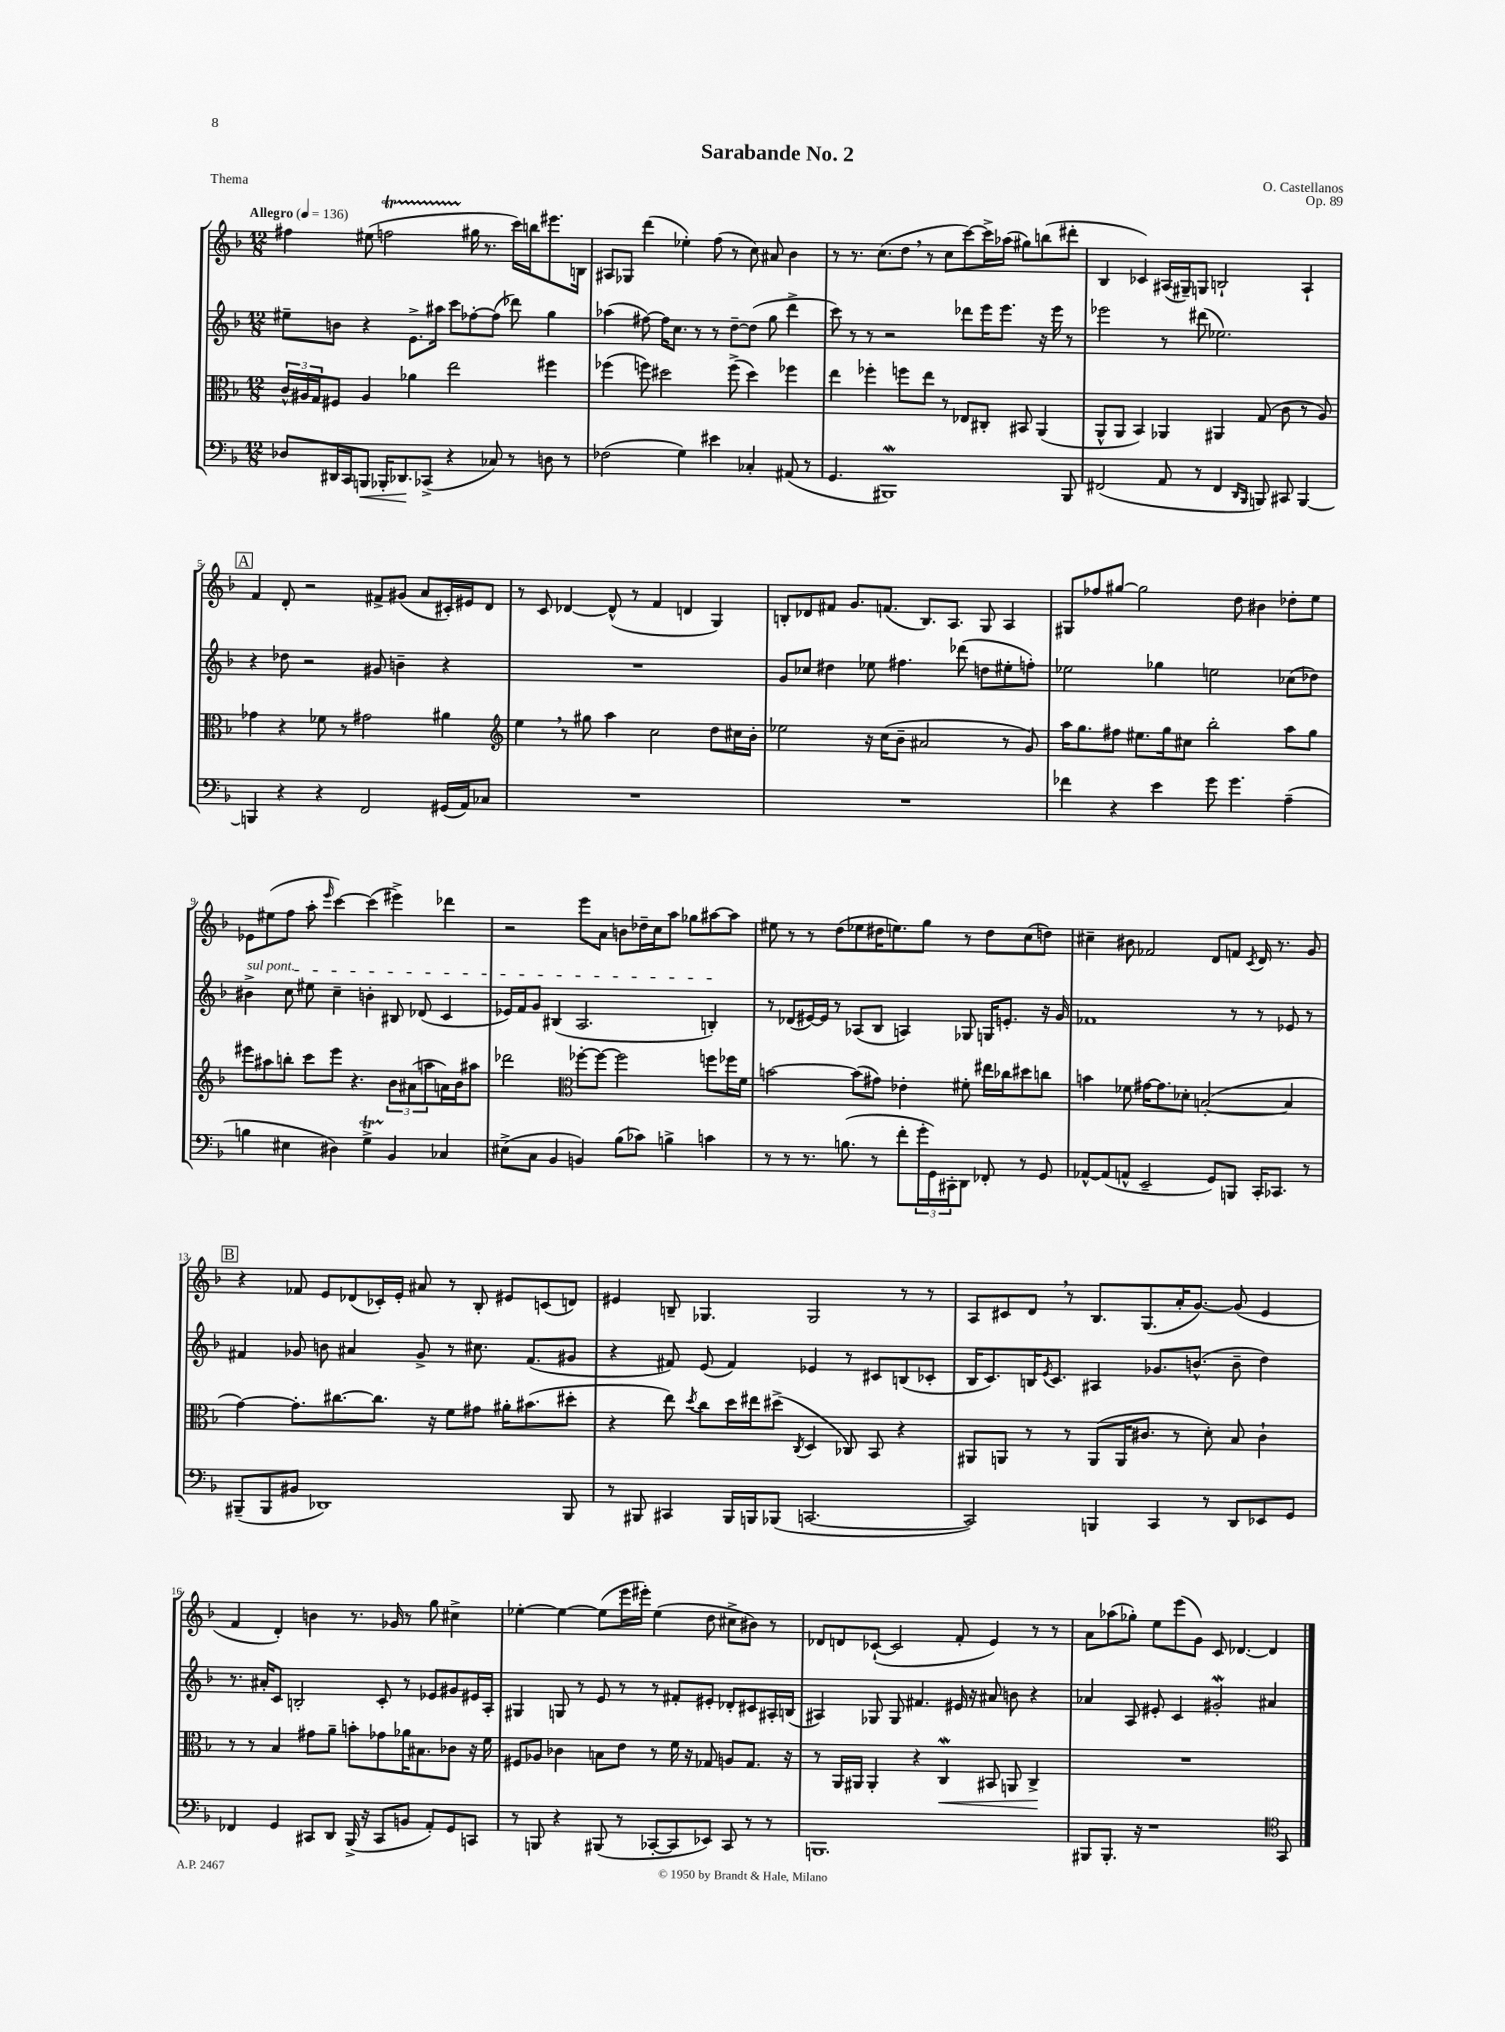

**kern	**dynam	**kern	**dynam	**kern	**kern
*part4	*part4	*part3	*part3	*part2	*part1
*staff4	*staff4	*staff3	*staff3	*staff2	*staff1
*clefF4	*	*clefC3	*	*clefG2	*clefG2
*k[b-]	*	*k[b-]	*	*k[b-]	*k[b-]
*M12/8	*	*M12/8	*	*M12/8	*M12/8
*MM136	*	*MM136	*	*MM136	*MM136
=1	=1	=1	=1	=1	=1
!	!	!	!	!	!LO:TX:a:B:t=Allegro
8D-X/L	.	24c^^/LL	.	8ee#X~\L	4ff#X\
.	.	24A#X/	.	.	.
.	.	24G/J	.	.	.
16DD#X/L	.	8F#X/J	.	8bn\J	.
16CC/J	.	.	.	.	.
!	!LO:HP:b	!	!	!	!
8BBBn/J	<	4A#/	.	4r	(8ee#X\
16BBB-X'/KL	.	.	.	.	2ffnT\
8.DD-X/	.	.	.	.	.
.	.	4a-X\	.	8.e^\L	.
(8CC-X^/J	[	.	.	.	.
.	.	.	.	16aa#X\Jk	.
4r	.	2ee\	.	8ccc\L	.
.	.	.	.	[8ff-X'\	16gg#X\
.	.	.	.	.	8.r
8C-X/)	.	.	.	(8ff-\J]	.
8r	.	.	.	8ddd-X\)	16ccc\LL)
.	.	.	.	.	16bbn\J
8Dn\	.	4ff#X\	.	4gg\	8.eee#X\
8r	.	.	.	.	.
.	.	.	.	.	16Bn\Jk
=2	=2	=2	=2	=2	=2
(2F-X\	.	(4ff-X\	.	(4aa-X\	8A#X/L
.	.	.	.	.	8G-X/J
.	.	8ffn\)	.	[8ff#X\)	(4ddd\
.	.	2dd#X\	.	16ff#\KL]	.
.	.	.	.	8.cc\J	.
4G\)	.	.	.	.	4ee-X'\)
.	.	.	.	8r	.
4e#X\	.	.	.	8r	(8ff\
.	.	(8ff^\	.	[8dd~\L	8r
4C-X'/	.	4dd#\)	.	(8dd\J]	8cc\)
.	.	.	.	8gg\	8a#X/
(8AA#X/	.	4ff-X\	.	4ddd^\	4b-\
8r	.	.	.	.	.
=3	=3	=3	=3	=3	=3
4.GG/	.	4ee\	.	8ccc\)	8r
.	.	.	.	8r	8.r
.	.	4ff-X'\	.	8r	.
.	.	.	.	.	(8.cc\L
1BBB#XW)	.	.	.	2r	.
.	.	8ffn\L	.	.	8dd,\J
.	.	8ee\J	.	.	8r
.	.	8r	.	.	8cc\L
.	.	8E-X/L	.	8ddd-X\L	[8ccc\)
.	.	8C#X'/J	.	16eee\K	16ccc^\L]
.	.	.	.	8.eee\J	(16aa-X\JJ
.	.	8BB#X/	.	.	8gg#X\L)
.	.	(4AA/	.	16r	(8bbn\
.	.	.	.	16eee\	.
8BBB#/	.	.	.	8r	8ddd#X'\J
=4	=4	=4	=4	=4	=4
(2FF#X/	.	8AA^^/L	.	2eee-X\	4B-/
.	.	8AA/J	.	.	.
.	.	4BB-/)	.	.	4c-X/)
8AA/	.	4AA-X/	.	8r	(16A#X/LL
.	.	.	.	.	16G#X~/J)
8r	.	.	.	(8ddd#X\	8Gn/J
4FF#/	.	4AA#X/	.	2.ee-X\)	2Bn`/
16qqDD/LL	.	.	.	.	.
16qqBBB-/JJ	.	.	.	.	.
8BBBn/)	.	(8G/	.	.	.
8CC#X/	.	8c\	.	.	.
[4BBB/	.	8r	.	.	4A#`/
.	.	8A/)	.	.	.
!!LO:LB:g=z
!!LO:REH:place=s1:t=A
=5	=5	=5	=5	=5	=5
4BBBn/]	.	4g-X\	.	4r	4f/
4r	.	4r	.	8dd-X\	8d'/
.	.	.	.	2r	2r
4r	.	8f-X\	.	.	.
.	.	8r	.	.	.
2FF/	.	2g#X\	.	.	.
.	.	.	.	8g#X/	8f#X^/L
.	.	.	.	4bn~\	(8g#X/J
.	.	.	.	.	8a/L
(16GG#X/LL	.	4a#X\	.	4r	16c#X'/L)
16AA/J)	.	.	.	.	16e#X/J
8C-X/J	.	.	.	.	8d/J
=6	=6	=6	=6	=6	=6
*	*	*clefG2	*	*	*
1.r	.	4ee,\	.	1.r	8r
.	.	.	.	.	8c/
.	.	8r	.	.	[4d-X/
.	.	8gg#X\	.	.	.
.	.	4aa\	.	.	(8d-^^/]
.	.	.	.	.	8r
.	.	2cc\	.	.	4f/
.	.	.	.	.	4dn/
.	.	8dd\L	.	.	4G/)
.	.	16cc#X\L	.	.	.
.	.	16b-'\JJ	.	.	.
=7	=7	=7	=7	=7	=7
1.r	.	2ee-X\	.	8g/L	8Bn'/L
.	.	.	.	8cc-X/J	8d-X/
.	.	.	.	4dd#X\	8f#X/J
.	.	.	.	.	8.g/L
.	.	16r	.	8ee-X\	.
.	.	(16cc\KL	.	.	(8.fn/J
.	.	8b-~\J	.	4.ff#X\	.
.	.	2a#X/	.	.	8.B/L)
.	.	.	.	.	8.A/J
.	.	.	.	(8ddd-X\	.
.	.	.	.	8ddn\L	8G/
.	.	8r	.	8ee#X'\	4A/
.	.	8g/)	.	8ffn'\J)	.
=8	=8	=8	=8	=8	=8
4f-X\	.	16aa\KL	.	2ee-X\	8G#X/L
.	.	8.gg\	.	.	.
.	.	.	.	.	8ff-X/
4r	.	8ff#X\J	.	.	[8gg#X/J
.	.	8.ee#X\L	.	.	2gg#\]
4e\	.	.	.	4gg-X\	.
.	.	16gg\k	.	.	.
.	.	8cc#X\J	.	.	.
8g\	.	2bb-'\	.	2een\	.
4.g\	.	.	.	.	8dd\
.	.	.	.	.	4b#X\
(4A~\	.	8aa\L	.	(8cc-X\L	8dd-X'\L
.	.	8gg\J	.	8dd-X\J)	8ee\J
!!LO:LB:g=z
=9	=9	=9	=9	=9	=9
!	!	!	!	!LO:TX:a:i:t=sul pont.	!
4Bn\	.	8eee#X\L	.	4b#X^\	8e-X\L
.	.	8aa#X\	.	.	(8ee#X\
4E#X\	.	8bbn'\J	.	8cc\	8ff\J
.	.	8ccc\L	.	8ee#X\	8aa'\
.	.	.	.	.	16qqeee/
4D#X\)	.	8eee#\J	.	4cc~\	[4ccc\)
.	.	4.r	.	.	.
4GT^\	.	.	.	4bn'\	(4ccc\]
4BB-/	.	12b-\L	.	8B#X/	4eee#X^\)
.	.	(12a#X\	.	.	.
.	.	.	.	(8d-X/	.
.	.	12aan\	.	.	.
4C-X/	.	16an\L)	.	4c/	4ddd-X\
.	.	16b-\J	.	.	.
.	.	8aa#X\J	.	.	.
=10	=10	=10	=10	=10	=10
(8E#X^\L	.	2ddd-X\	.	16e-X/LL)	2r
.	.	.	.	16f/J	.
8C\J	.	.	.	8g/J	.
4BB-/	.	.	.	(4B#X/	.
*	*	*clefC3	*	*	*
4BBn/)	.	[8ff-X'\L	.	2.A/	8eee\L
.	.	8ff-\J_	.	.	8a\J
(8B-\L	.	2ff-\]	.	.	8bn\L
8c-X\J)	.	.	.	.	16dd-X~\L
.	.	.	.	.	16cc\J
4Bn^\	.	.	.	.	8aa\J
.	.	.	.	.	8gg-X\L
4cn\	.	8ffn\L	.	4Bn'/)	[8aa#X\
.	.	16ff-X\L	.	.	8aa#\J]
.	.	16f\JJ	.	.	.
=11	=11	=11	=11	=11	=11
8r	.	[2bn\	.	8r	8ee#X\
8r	.	.	.	(8d-X/L	8r
8.r	.	.	.	[16e#X/L)	8r
.	.	.	.	16e#/JJ]	.
.	.	.	.	8r	(8dd\L
(8.Bn\	.	.	.	.	.
.	.	(8b\L]	.	(8A-X/L	8ee-X\
8r	.	8g#X\J)	.	8B-/J	16dd#X\K
.	.	.	.	.	8.een\)
8f'\L	.	4e-X'\	.	4An/)	.
24g'\L	.	.	.	.	8gg\J
24GG\)	.	.	.	.	.
24CC#X'\J	.	.	.	.	.
8DD\J	.	8f#X'\	.	8G-X/	8r
8FF-X'/	.	16ee#X\LL	.	16Gn/KL	8dd#\L
.	.	16cc-X\J	.	8.en'/J	.
8r	.	8dd#X\	.	.	(8cc\
8GG/	.	8ccn\J	.	16r	8ddn\J)
.	.	.	.	16g/	.
=12	=12	=12	=12	=12	=12
[8AA-X^^/L	.	4bn\	.	1f-X	4cc#X~\
(8AA-/]	.	.	.	.	.
8AAn^^/J	.	8f-X\	.	.	8b#X\
2EE~/	.	[16g#X\KL	.	.	2f-X/
.	.	8.g#\]	.	.	.
.	.	8d-X'\J	.	.	.
.	.	([2Bn'/	.	.	.
8GG/L)	.	.	.	.	8d/L
8BBBn/J	.	.	.	8r	8fn/J
.	.	.	.	.	8qc/
16CC'/KL	.	.	.	8r	16d/
8.CC-X/J	.	.	.	.	8.r
.	.	4B/]	.	8e-X/	.
8r	.	.	.	8r	8g/
!!LO:LB:g=z
!!LO:REH:place=s1:t=B
=13	=13	=13	=13	=13	=13
(8BBB#X~/L	.	[4g\)	.	4f#X/	4r
8BBB#/	.	.	.	.	.
8BB#X/J	.	8.g'\L]	.	8g-X/	8f-X/
1DD-X)	.	.	.	8bn\	8e/L
.	.	[8.cc#X\	.	.	.
.	.	.	.	4a#X/	(8d-X/
.	.	8.cc#\J]	.	.	16c-X'/L)
.	.	.	.	.	16e'/JJ
.	.	.	.	8g-^/	8a#X/
.	.	16r	.	.	.
.	.	8f\L	.	8r	8r
.	.	8g#X\J	.	8.cc#X\	8B-'/
.	.	16a#X'\KL	.	.	8e#X/L
.	.	(8.b#X\	.	(8.f#/L	.
.	.	.	.	.	(8cn/
8BBB#/	.	8dd#X'\J	.	8g#X/J	8dn/J)
=14	=14	=14	=14	=14	=14
8r	.	4r	.	4r	4e#X/
8BBB#X/	.	.	.	.	.
4CC#X/	.	8ee\)	.	8f#X/)	8Bn~/
.	.	8qdd/	.	.	.
.	.	8cc\L	.	(8e/	4.G-X/
16BBB#/LL	.	16dd\L	.	4f#/)	.
16BBBn/J	.	16ee#X\J	.	.	.
(8BBB-X/J	.	(8dd#X^\J	.	.	.
.	.	8qC/	.	.	.
[2.CCn/	.	4D/	.	4e-X/	2G-/
.	.	8C-X/)	.	8r	.
.	.	8BB-/	.	8c#X/L	.
.	.	4r	.	(8Bn/	8r
.	.	.	.	8c-X'/J	8r
=15	=15	=15	=15	=15	=15
2CC/])	.	8AA#X/L	.	16B-/KL	8A/L
.	.	.	.	8.c/)	.
.	.	8AAn/J	.	.	8c#X/
.	.	8r	.	16Bn/K	8d,/J
.	.	.	.	8qe/	.
.	.	.	.	8.c/J	.
.	.	8r	.	.	8r
4BBBn/	.	(8AA/L	.	4A#X/	8.B-/L
.	.	16AA/K	.	.	.
.	.	8.c#X/J	.	.	(8.G/
4CC/	.	.	.	8.g-X/L	.
.	.	8r	.	.	16a'/K
.	.	.	.	(8.bn^^/J	[8.g/J)
8r	.	8d'\)	.	.	.
8DD/L	.	8B-/	.	8b~\	(8g/]
8EE-X/	.	4c#`\	.	4dd\)	4e/
8GG/J	.	.	.	.	.
!!LO:LB:g=z
=16	=16	=16	=16	=16	=16
4FF-X/	.	8r	.	8.r	4f/
.	.	8r	.	.	.
.	.	.	.	16a#X'/KL	.
4GG/	.	4B-/	.	8c/J	4d'/)
.	.	.	.	2Bn'/	.
8CC#X/L	.	8g#X\L	.	.	4bn\
8DD/J	.	8a~\J	.	.	.
(16BBB-^/	.	8bn'\L	.	.	8.r
16r	.	.	.	.	.
8CC#/L	.	8g-X\	.	8c'/	.
.	.	.	.	.	16g-X/
8BBn/J	.	16a-X\K	.	8r	8r
.	.	8.B#X\	.	.	.
8AA'/L)	.	.	.	8e-X/L	8gg\
8GG/	.	8c-X\J	.	8g#X/	4cc#X^\
8CCn/J	.	16r	.	16e#X/L	.
.	.	16f\	.	16A'/JJ	.
=17	=17	=17	=17	=17	=17
8r	.	8F#X/L	.	4G#X/	[4ee-X'\
8BBBn/	.	8A-X/J	.	.	.
4r	.	4c-X\	.	8Gn/	4ee-\_
.	.	.	.	8r	.
(8BBB#X/	.	8Bn\L	.	8e/	(8ee-\L]
8r	.	8e\J	.	8r	16eee\L
.	.	.	.	.	16eee#X'\JJ)
[8CC-X'/L	.	8r	.	8r	(4ee-\
8CC-/]	.	16f\	.	8f#X'/L	.
.	.	16r	.	.	.
8EE-X/J)	.	8G-X/	.	8e#X'/J	8dd\
8CC-/	.	8An/L	.	8d-X'/L	8cc#X^\L
8r	.	8.G-/J	.	8c#X/	8b#X\J)
8r	.	.	.	16A#X'/L	8r
.	.	16r	.	(16Bn/JJ	.
=18	=18	=18	=18	=18	=18
1.BBBn	.	8r	.	4A#X/)	8d-X/L
.	.	16AA/LL	.	.	8dn/
.	.	16AA#X/JJ	.	.	.
.	.	4AA#'/	.	8G-X/	([8c-X`/J
.	.	.	.	8G-/	2c-/]
.	.	4r	.	4.f#X/	.
!	!	!	!LO:HP:b	!	!
.	.	4CW/	<	.	.
.	.	.	.	16e#X/	8f'/
.	.	.	.	16r	.
.	.	8BB#X/	.	8a#X/	4e/)
.	.	8AAn/	.	8bn\	.
.	.	4C^/	.	4r	8r
.	.	.	.	.	8r
.	.	.	[	.	.
=19	=19	=19	=19	=19	=19
8BBB#X/L	.	1.r	.	4a-X/	8a\L
8.BBB#'/J	.	.	.	.	(8aa-X\
.	.	.	.	8A/	8gg-X'\J)
16r	.	.	.	.	.
1r	.	.	.	8e#X'/	8ee\L
.	.	.	.	4c/	(8eee\
.	.	.	.	.	8g\J)
.	.	.	.	2g#XW'/	8c/
.	.	.	.	.	[4.d-X/
.	.	.	.	4a#X/	4d-/]
*clefC4	*	*	*	*	*
8GG/	.	.	.	.	.
==	==	==	==	==	==
*-	*-	*-	*-	*-	*-
